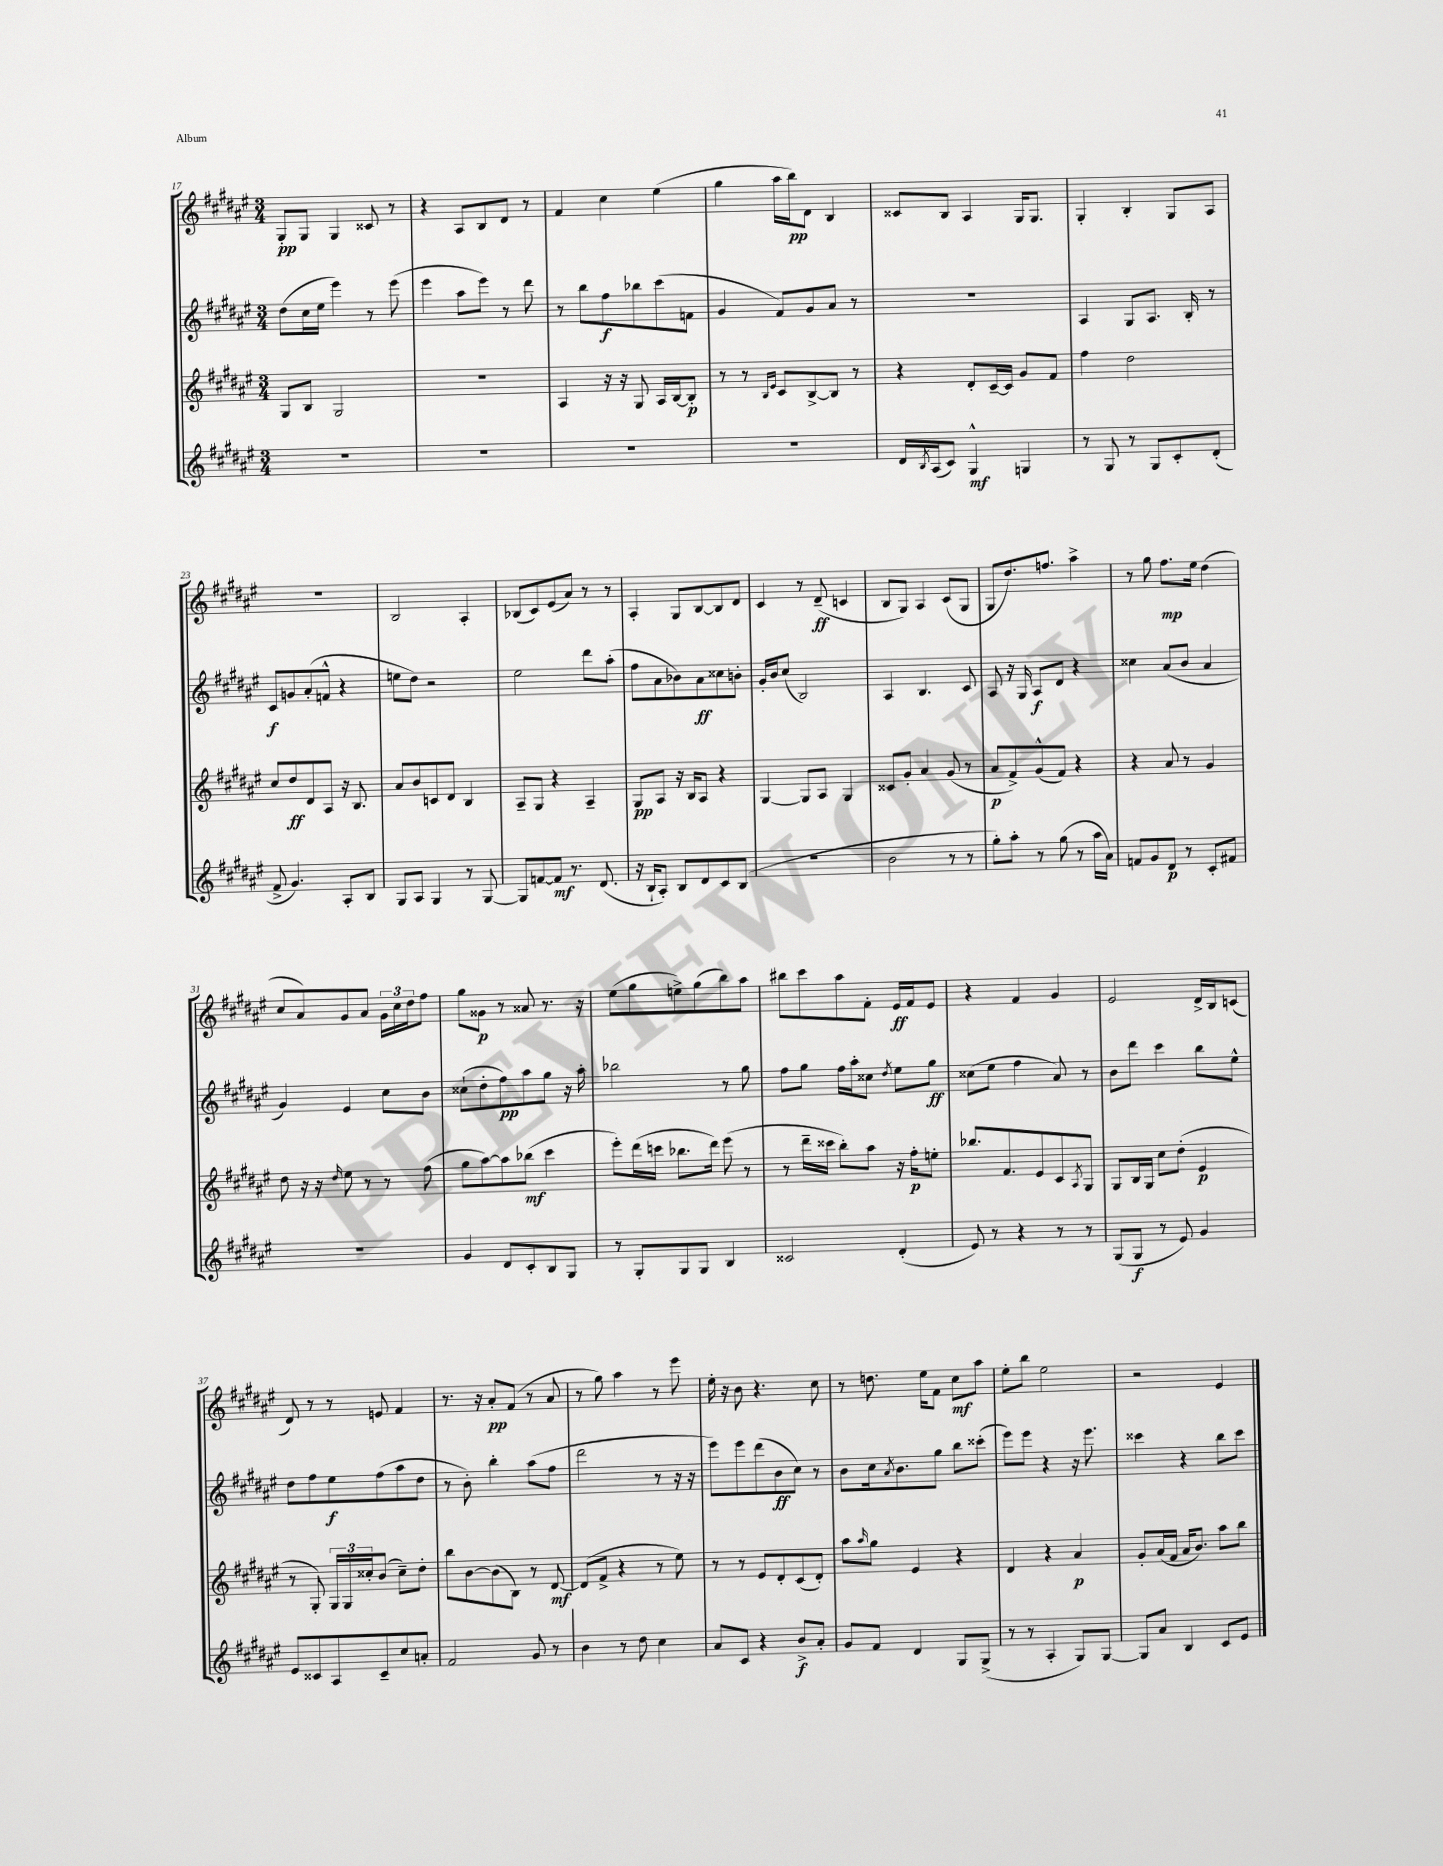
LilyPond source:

<<
\new StaffGroup <<
\new Staff = "s0" {
    \clef treble \key fis \major \numericTimeSignature \time 3/4
    gis8-.\pp gis8 gis4 cisis'8 r8 |
    r4 ais8 b8 dis'8 r8 |
    fis'4 cis''4 eis''4( |
    gis''4 ais''16 b''16\pp) dis'8 b4 |
    cisis'8 b8 ais4 gis16 gis8. |
    gis4-. b4-. gis8 ais8 |
    R2. |
    b2 ais4-. |
    bes8( cis'8) eis'8( ais'8) r8 r8 |
    ais4-. gis8 b8~ b8 dis'8 |
    cis'4 r8 dis'8--\ff( c'4 |
    b8 gis8) ais4 cis'8( gis8 |
    gis8 dis''8.) f''8. ais''4-> |
    r8 gis''8 fis''8.\mp eis''16 dis''4( |
    cis''8 ais'8) gis'8 ais'8 \tuplet 3/2 { gis'16 cis''16 dis''16 } fis''8 |
    gis''8 gisis'8\p r8 aisis'8 r8. r16 |
    eis''8( gis''8 e''8->) gis''8( b''8) ais''8 |
    bis''8 cis'''8 ais''8 fis'8-. eis'16\ff fis'16 eis'8 |
    r4 fis'4 gis'4 |
    eis'2 dis'16-> b16 c'8( |
    dis'8) r8 r8 e'8 fis'4 |
    r8. r16 ais'8-.\pp fis'8( r8 ais'8 |
    r8 gis''8) ais''4 r8 eis'''8 |
    eis''16-. r16 b'8 r4. cis''8 |
    r8 d''8. eis''16 fis'8 cis''8\mf ais''8 |
    eis''8-. b''8 eis''2 |
    r2 eis'4 \bar "|." |
}
\new Staff = "s1" {
    \clef treble \key fis \major \numericTimeSignature \time 3/4
    dis''8( cis''16 eis''16 eis'''4) r8 eis'''8( |
    eis'''4 ais''8 eis'''8) r8 dis'''8 |
    r8 b''8 fis''8\f bes''8 cis'''8( f'8 |
    gis'4 fis'8) gis'8 ais'8 r8 |
    R2. |
    ais4 gis8 ais8. b16-. r8 |
    cis'8\f g'8 ais'8-.( f'8-^ r4 |
    e''8 dis''8) r2 |
    eis''2 dis'''8 ais''8-.( |
    fis''8 ais'8 bes'8) ais'8\ff cisis''8 b'8-. |
    gis'16-. b'16 cis''8( b2) |
    ais4 b4. cis'8 |
    ais8 r16 gis16 ais8\f dis'8 r4 |
    cisis''4 ais'8( b'8 ais'4 |
    gis'4) eis'4 cis''8 b'8 |
    cisis''8-!( dis''8-. fis''8\pp) ais''8 gis''8 r16 ais''16-. |
    bes''2 r8 gis''8 |
    fis''8 gis''8 fis''16 ais''16-. cisis''8 \acciaccatura { dis''8 } eis''8 gis''8\ff |
    cisis''8( eis''8 fis''4 ais'8) r8 |
    b'8 dis'''8 cis'''4 b''8 eis''8-^ |
    dis''8 fis''8 eis''8\f fis''8( ais''8 dis''8 |
    r8 b'8-.) b''4-. ais''8( fis''8 |
    dis'''2 r8 r16 r16 |
    eis'''8) eis'''8 dis'''8( b'8\ff cis''8) r8 |
    b'8 cis''16 \acciaccatura { ais'8 } b'8. gis''8 b''8 cisis'''8-.( |
    eis'''8) eis'''8 r4 r16 eis'''8. |
    cisis'''4 r4 b''8 cisis'''8 \bar "|." |
}
\new Staff = "s2" {
    \clef treble \key fis \major \numericTimeSignature \time 3/4
    gis8 b8 gis2 |
    R2. |
    ais4 r16 r16 gis8 ais16 b16~ b8-.\p |
    r8 r8 \grace { b16 eis'16 } cis'8 b8~-> b8 r8 |
    r4 dis'8-. cis'16~-- cis'16 gis'8 fis'8 |
    fis''4 dis''2 |
    cis''8 dis''8\ff dis'8 ais8 r16 b8. |
    ais'8 b'8 c'8 dis'8 b4 |
    ais8-- gis8 r4 ais4-- |
    gis8\pp ais8 r16 b16 ais8 r4 |
    gis4~ gis8 ais8 gis4 |
    cisis'8 gis'8-. ais'4 gis'8( r8 |
    ais'8\p fis'8->) gis'8-^( fis'8) r4 |
    r4 ais'8 r8 gis'4 |
    dis''8 r16 r16 \grace { dis''16 } eis''8 r8 r8 fis''8( |
    gis''8 ais''8~) ais''8 bes''8\mf( cis'''4 |
    eis'''8-.) dis'''16( c'''16 bes''8. dis'''16) eis'''8( r8 |
    r8 dis'''16-- cisis'''16 b''8-.) ais''8 r16 fis''16-.\p e''8-. |
    bes''8. fis'8. eis'8 cis'8 \acciaccatura { ais8 } gis8 |
    gis8 b16 gis16 cis''8 dis''8-.( eis'4\p |
    r8 gis8-.) \tuplet 3/2 { gis16 gis16 cisis''16-. } b'8( cisis''8--) dis''8-. |
    b''8 b'8~ b'8( b8) r8 dis'8~\mf |
    dis'8( fis'8-> r4 r8 eis''8) |
    r8 r8 eis'8 dis'8-. cis'8( dis'8-.) |
    ais''8 \grace { ais''16 } gis''8 eis'4 r4 |
    dis'4 r4 ais'4\p |
    gis'8-. ais'16( fis'16 ais'16 b'8.) ais''8 b''8 \bar "|." |
}
\new Staff = "s3" {
    \clef treble \key fis \major \numericTimeSignature \time 3/4
    R2. |
    R2. |
    R2. |
    R2. |
    dis'16 \acciaccatura { b8 } ais16( cis'8) gis4-^\mf g4 |
    r8 gis8 r8 gis8 cis'8-. dis'8-.( |
    fis'8-> gis'4.) ais8-. b8 |
    gis8 ais8 gis4 r8 gis8~ |
    gis8 f'8~ f'8\mf r8. dis'8.( |
    r16 b16-! ais8-.) b8 dis'8 cis'8 b8( |
    R2. |
    b'2 r8 r8 |
    gis''8-.) ais''8-. r8 gis''8( r8 ais''16 ais'16) |
    f'8 gis'8 dis'8\p r8 cis'8-. fis'8 |
    R2. |
    gis'4 dis'8 cis'8-. b8 gis8 |
    r8 gis8-. gis8 gis8 b4 |
    cisis'2 dis'4-.( |
    eis'8) r8 r4 r8 r8 |
    gis8( gis8\f r8 eis'8) gis'4 |
    eis'8 cisis'8 ais8 cisis'8-- cis''8 a'8-. |
    fis'2 gis'8 r8 |
    b'4 r8 dis''8 cis''4 |
    ais'8 cis'8 r4 b'8->\f ais'8-. |
    gis'8 fis'8 dis'4 gis8 gis8->( |
    r8 r8 ais4-. gis8) gis8~ |
    gis8 ais'8 b4 cis'8 eis'8 \bar "|." |
}
>>
>>
\layout { \context { \Score currentBarNumber = #17 } }
